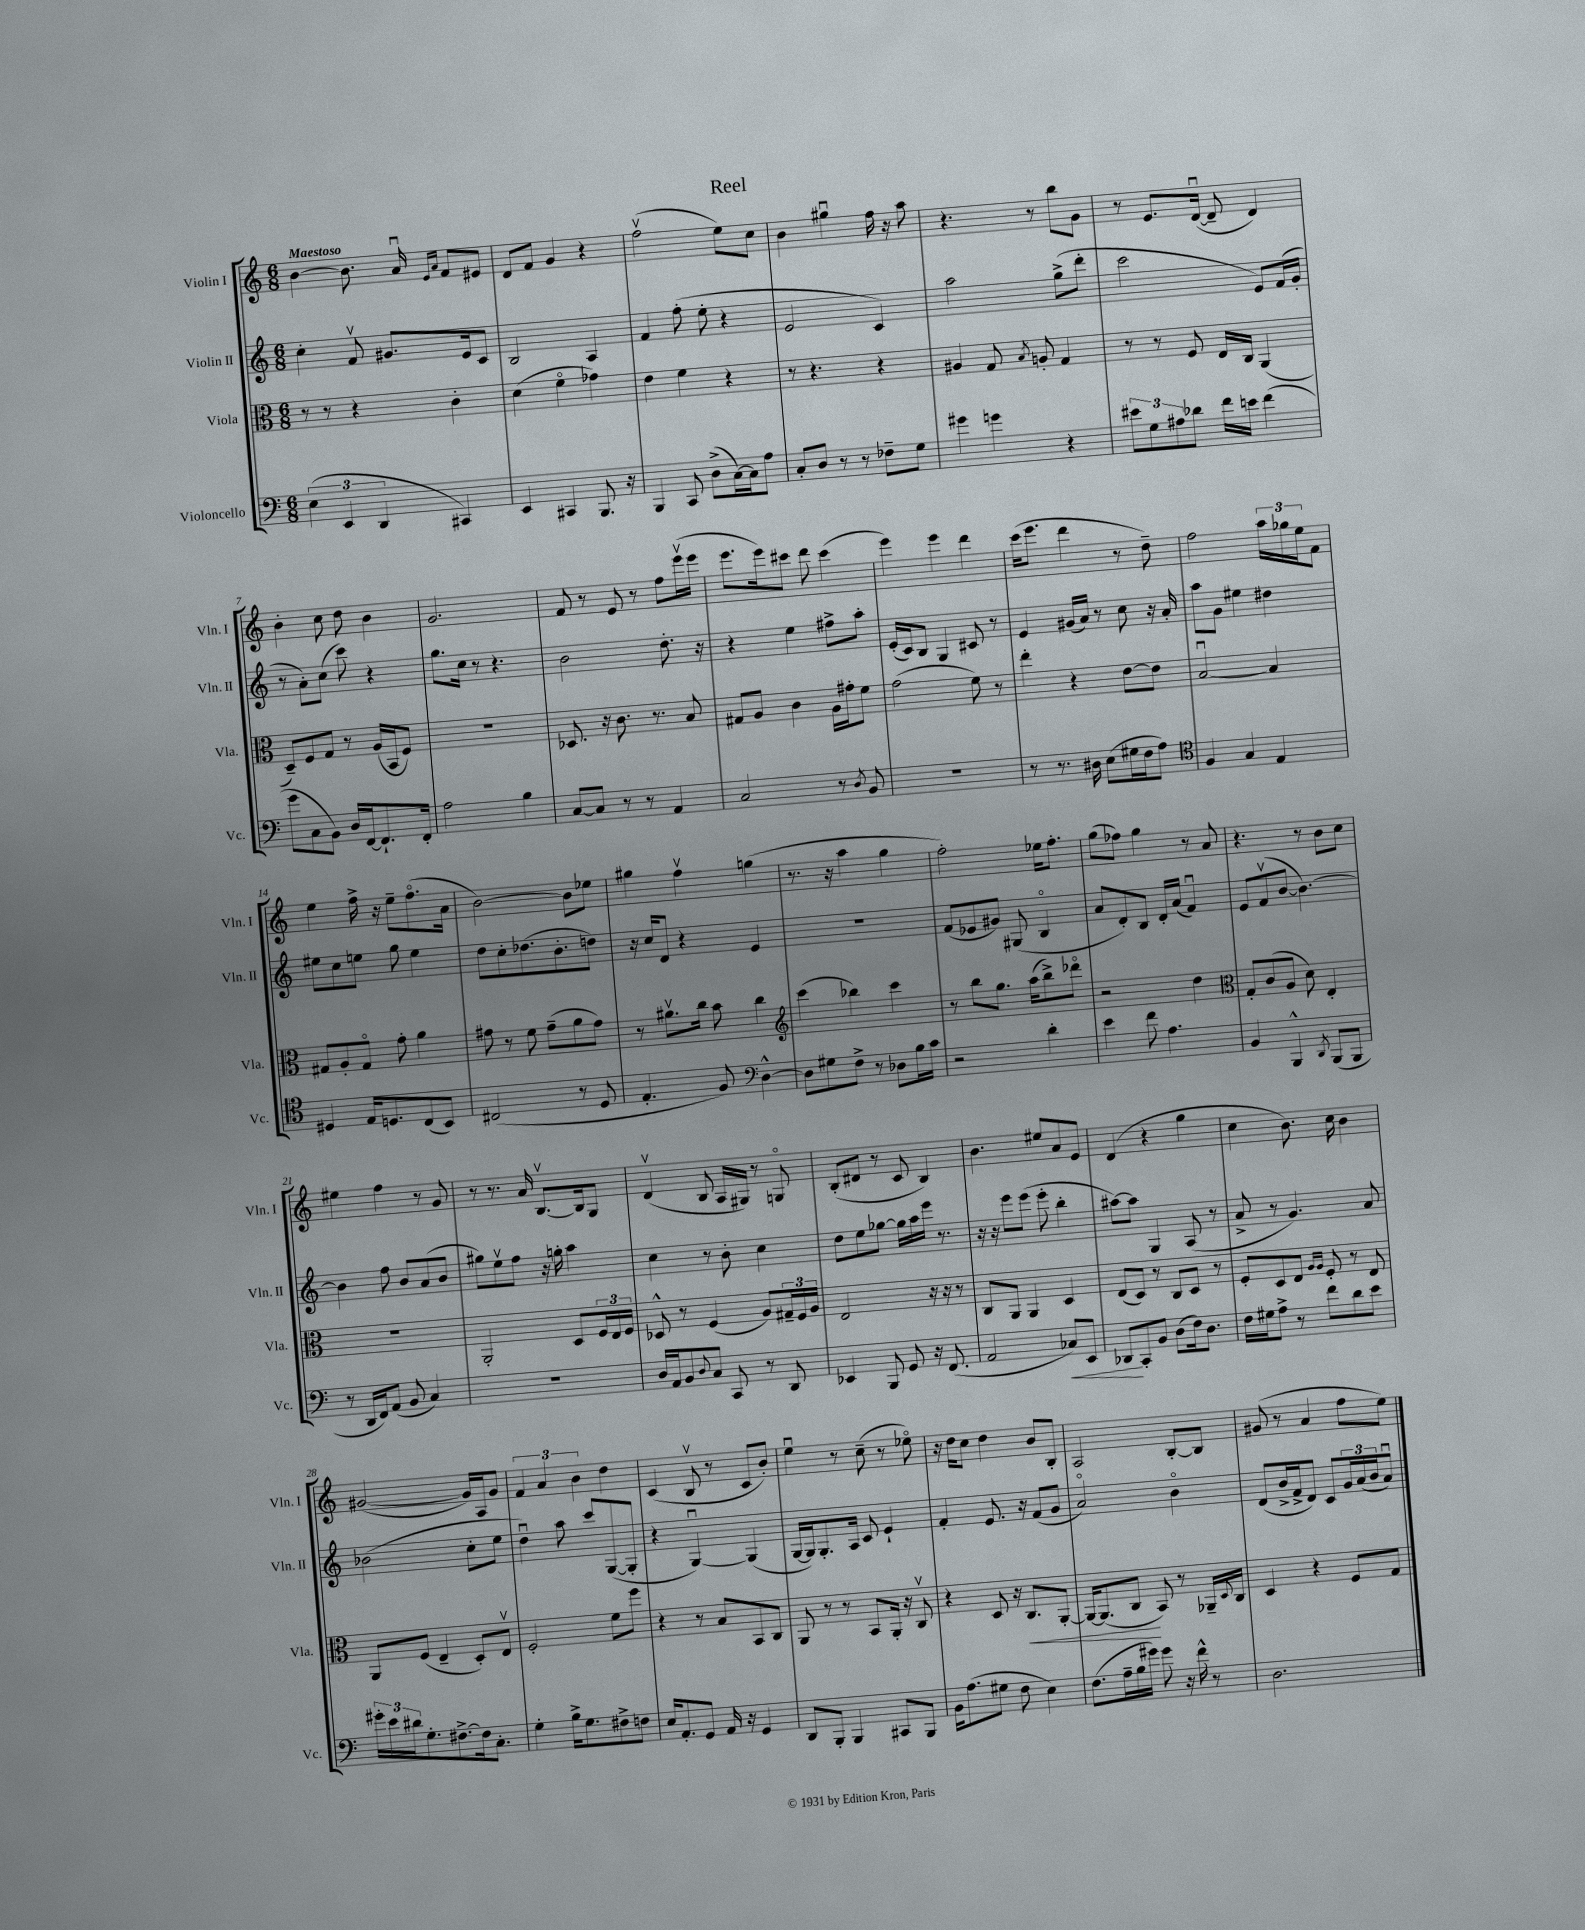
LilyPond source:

\header { title = "Reel" }
<<
\new StaffGroup <<
\new Staff = "s0" \with { instrumentName = "Violin I" shortInstrumentName = "Vln. I" } {
    \clef treble \key c \major \numericTimeSignature \time 6/8 \tempo "Maestoso"
    b'4~ b'8. a'16\downbow \grace { e'16 a'16 } f'8 eis'8 |
    d'8 f'8 g'4 r4 |
    f''2\upbow( e''8) c''8 |
    b'4 gis''4\downbow f''16 r16 a''8 |
    r4. r8 b''8 g'8 |
    r8 e'8. d'16~\downbow( d'8-- d'4) |
    b'4-. c''8 d''8 b'4 |
    g'2. |
    f'8 r8 e'8 r8 f''8 e'''16\upbow( e'''16 |
    e'''8. e'''16) cis'''8 d'''8 cis'''4( |
    e'''4) e'''4 d'''4 |
    c'''16( e'''8. d'''4 r8 d''8--) |
    f''2 \tuplet 3/2 { a''16 ges''16 e''16 } f'8 |
    e''4 f''16-> r16 e''8-- f''8.\flageolet( a'16 |
    b'2~) b'8 ees''8 |
    gis''4 f''4\upbow g''4( |
    r8. r16 a''4 g''4 |
    f''2-.) ees''16 f''8.-. |
    g''8( fes''8) g''4 r8 a'8 |
    r4. r8 b'8 c''8 |
    eis''4 f''4 r8 g'8 |
    r8 r8. a'16 b8.~\upbow b16 g8 |
    d'4\upbow( b8 a16 gis16) r8 g8\flageolet |
    b8-.( dis'8 r8 c'8 b4) |
    b'4. eis''8 a'8 e'8 |
    d'4( r4 g''4 |
    c''4 b'8.) c''16 b'4 |
    gis'2~( gis'16) a16 gis'8 |
    \tuplet 3/2 { f'4 a'4 b'4 } d''4 |
    c'4( b8\upbow r8 c'8 b'8-.) |
    e''4\downbow r8 c''8--( r8 ees''8\flageolet) |
    r16 d''16 c''8 d''4 b'8 b8-. |
    a2 b8~-. b8 |
    gis'8( r8 a'4 f''8 e''8) \bar "|." |
}
\new Staff = "s1" \with { instrumentName = "Violin II" shortInstrumentName = "Vln. II" } {
    \clef treble \key c \major \numericTimeSignature \time 6/8
    c''4-. f'8\upbow gis'8. e'16 c'8 |
    b2 a4 |
    f'4 f''8-.( e''8-. r4 |
    e'2 c'4) |
    a''2 g''8->( d'''8-. |
    c'''2 e'8) f'16( g'16-. |
    r8 a'8-.) c''8( c'''8) r4 |
    g''8. c''16 r8 r4. |
    b'2 d''8.-. r16 |
    r4 e''4 fis''8-> a''8-. |
    e'16-.( c'16) b8 g4 cis'8 r8 |
    e'4 gis'16( a'16) r8 c''8 r16 a'16-. |
    a''8 g'8 eis''4 dis''4 |
    eis''8 c''8 e''8 g''8 e''4 |
    d''8 c''8-. des''8.( b'8.-. d''8) |
    r16 c''16 d'8 r4 e'4 |
    r2. |
    f'8( ees'8 gis'8) gis8( b4\flageolet |
    a'8 d'8-.) b8 d'16-. a'16( f'4\downbow) |
    e'8 f'8\upbow( b'8~ b'4.~) |
    b'4 f''8 b'8 a'8( b'8 |
    gis''8) e''8\upbow f''8 r16 g''16-. a''4 |
    c''4 r8 b'8-. c''4 |
    d''8 e''8 ges''8~ ges''16 a''16 e'''16 r8. |
    r16 r16 e'''8 e'''8( e'''8-. b''4-. |
    ais''8~) ais''8 g4 a8( r8 |
    a'8-> r8 g'4.) a'8 |
    bes'2( c''8-. e''8 |
    d''4\downbow) a''8 c'''8 g8~( g8-. |
    r4 g4~\downbow) g4( |
    g16~ g16) g8.-. a16 c'8 e'4-! |
    f'4-. e'8. r16 f'8( g'8 |
    a'2\flageolet) b'4\flageolet |
    d'8( b'16-> f'16-> d'8) c'8 \tuplet 3/2 { g'16 a'16( b'16 } a'8\downbow) \bar "|." |
}
\new Staff = "s2" \with { instrumentName = "Viola" shortInstrumentName = "Vla." } {
    \clef alto \key c \major \numericTimeSignature \time 6/8
    r8 r8 r4 c'4-. |
    d'4( f'4\flageolet ges'4) |
    e'4 f'4 r4 |
    r8 r4. r4 |
    ais4 g8 \acciaccatura { b8 } a8-. g4 |
    r8 r8 f8 e16 c16 a,4( |
    d8--) f8 g8 r8 a16( b,16 f8) |
    R2. |
    des8. r16 c'8. r8. b8 |
    gis8 a8 c'4 a16 gis'16-. f'8 |
    g'2( f'8) r8 |
    e''4-. r4 e'8~ e'8 |
    b2~\downbow b4 |
    gis8 a8-. gis8\flageolet g'8-. a'4 |
    gis'8 r8 f'8 gis'8--( a'8 gis'8) |
    r8 ais'8.\upbow c''16 b'8 c''4 |
    \clef treble c'''4( bes''4) c'''4 |
    r8 b''8 g''8. a''16( b''8->) des'''8\flageolet |
    r2 d''4 |
    \clef alto g8-. c'8( a8 d'8) e4-. |
    R2. |
    a,2-. d8 \tuplet 3/2 { f16 e16 f16 } |
    des8-^ r8 f4( a8) \tuplet 3/2 { gis16-- f16 a16 } |
    e2 r16 r16 r8 |
    c8 a,8 a,4 d4 |
    e8( d8) r8 c8 d8 r8 |
    f8-. d8 e8 \grace { a16 a16 } f8-. r8 e8 |
    a,8 f8( e4-- d8-.) e8\upbow |
    f2-. f'8 f''8 |
    r4 r8 b8 b,8 c8 |
    a,8 r8 r8 b,8 a,16-. r16 c8\upbow |
    r4 d8 r16 c8.\< a,8~-. |
    a,16~ a,8.( c8\! b,8) r8 aes,16-- \appoggiatura { d8 } c16 |
    d4 r4 f8 g8 \bar "|." |
}
\new Staff = "s3" \with { instrumentName = "Violoncello" shortInstrumentName = "Vc." } {
    \clef bass \key c \major \numericTimeSignature \time 6/8
    \tuplet 3/2 { e4( e,4 d,4 } cis,4) |
    e,4 cis,4 b,,8. r16 |
    b,,4 c,8 d8->( c16~) c16 a8 |
    c8-. d8 r8 r8 fes8-- g8 |
    gis'4 g'4 r4 |
    \tuplet 3/2 { eis'8 g8 ais8 } des'8 f'16 e'16 f'4( |
    g'8 c8 b,8) d16 f,16~ f,8.-! f,16-. |
    a2 b4 |
    c8~ c8 r8 r8 a,4 |
    c2 r8 \acciaccatura { d8 } b,8 |
    R2. |
    r8 r8. dis16 e8( gis16 f16 a8) |
    \clef tenor f4 g4 e4 |
    dis4 e16 d8. c8( b,8) |
    cis2( r8 d8 |
    e4.-. f8) \clef bass d4~-^ |
    d8 gis8 f8-> r8 des8 b16 c'16 |
    r2 d'4-. |
    e'4 f'8 a4. |
    b,4 b,,4-^ \acciaccatura { d,8 } b,,8( b,,8 |
    r8 d,16 f,16) a,8( b,8 c4) |
    R2. |
    d16 a,16 b,8 \appoggiatura { d8 } c8 c,8 r8 d,8 |
    ees,4 b,,8 g,8 r16 f,8.( |
    a,2 ces8\<) e,8 |
    des,8\! c,8-. b,8 d8( f16) d8. |
    f16 gis16 a8-> r8 f'8 d'8 e'8 |
    \tuplet 3/2 { gis'16-. e'16 dis'16 } g8.-. fis8.~-> fis16 c8.-. |
    g4-. b16-> g8. fis8-> f8 |
    e16 a,8.-. g,8 a,16 r16 g,4 |
    d,8 b,,8-. b,,4 cis,8 b,,8 |
    b,16 a8.( gis8 f8 e4) |
    f8.( a16-- b16 gis'16) gis'8 r16 f'16-^ r8 |
    d2. \bar "|." |
}
>>
>>
